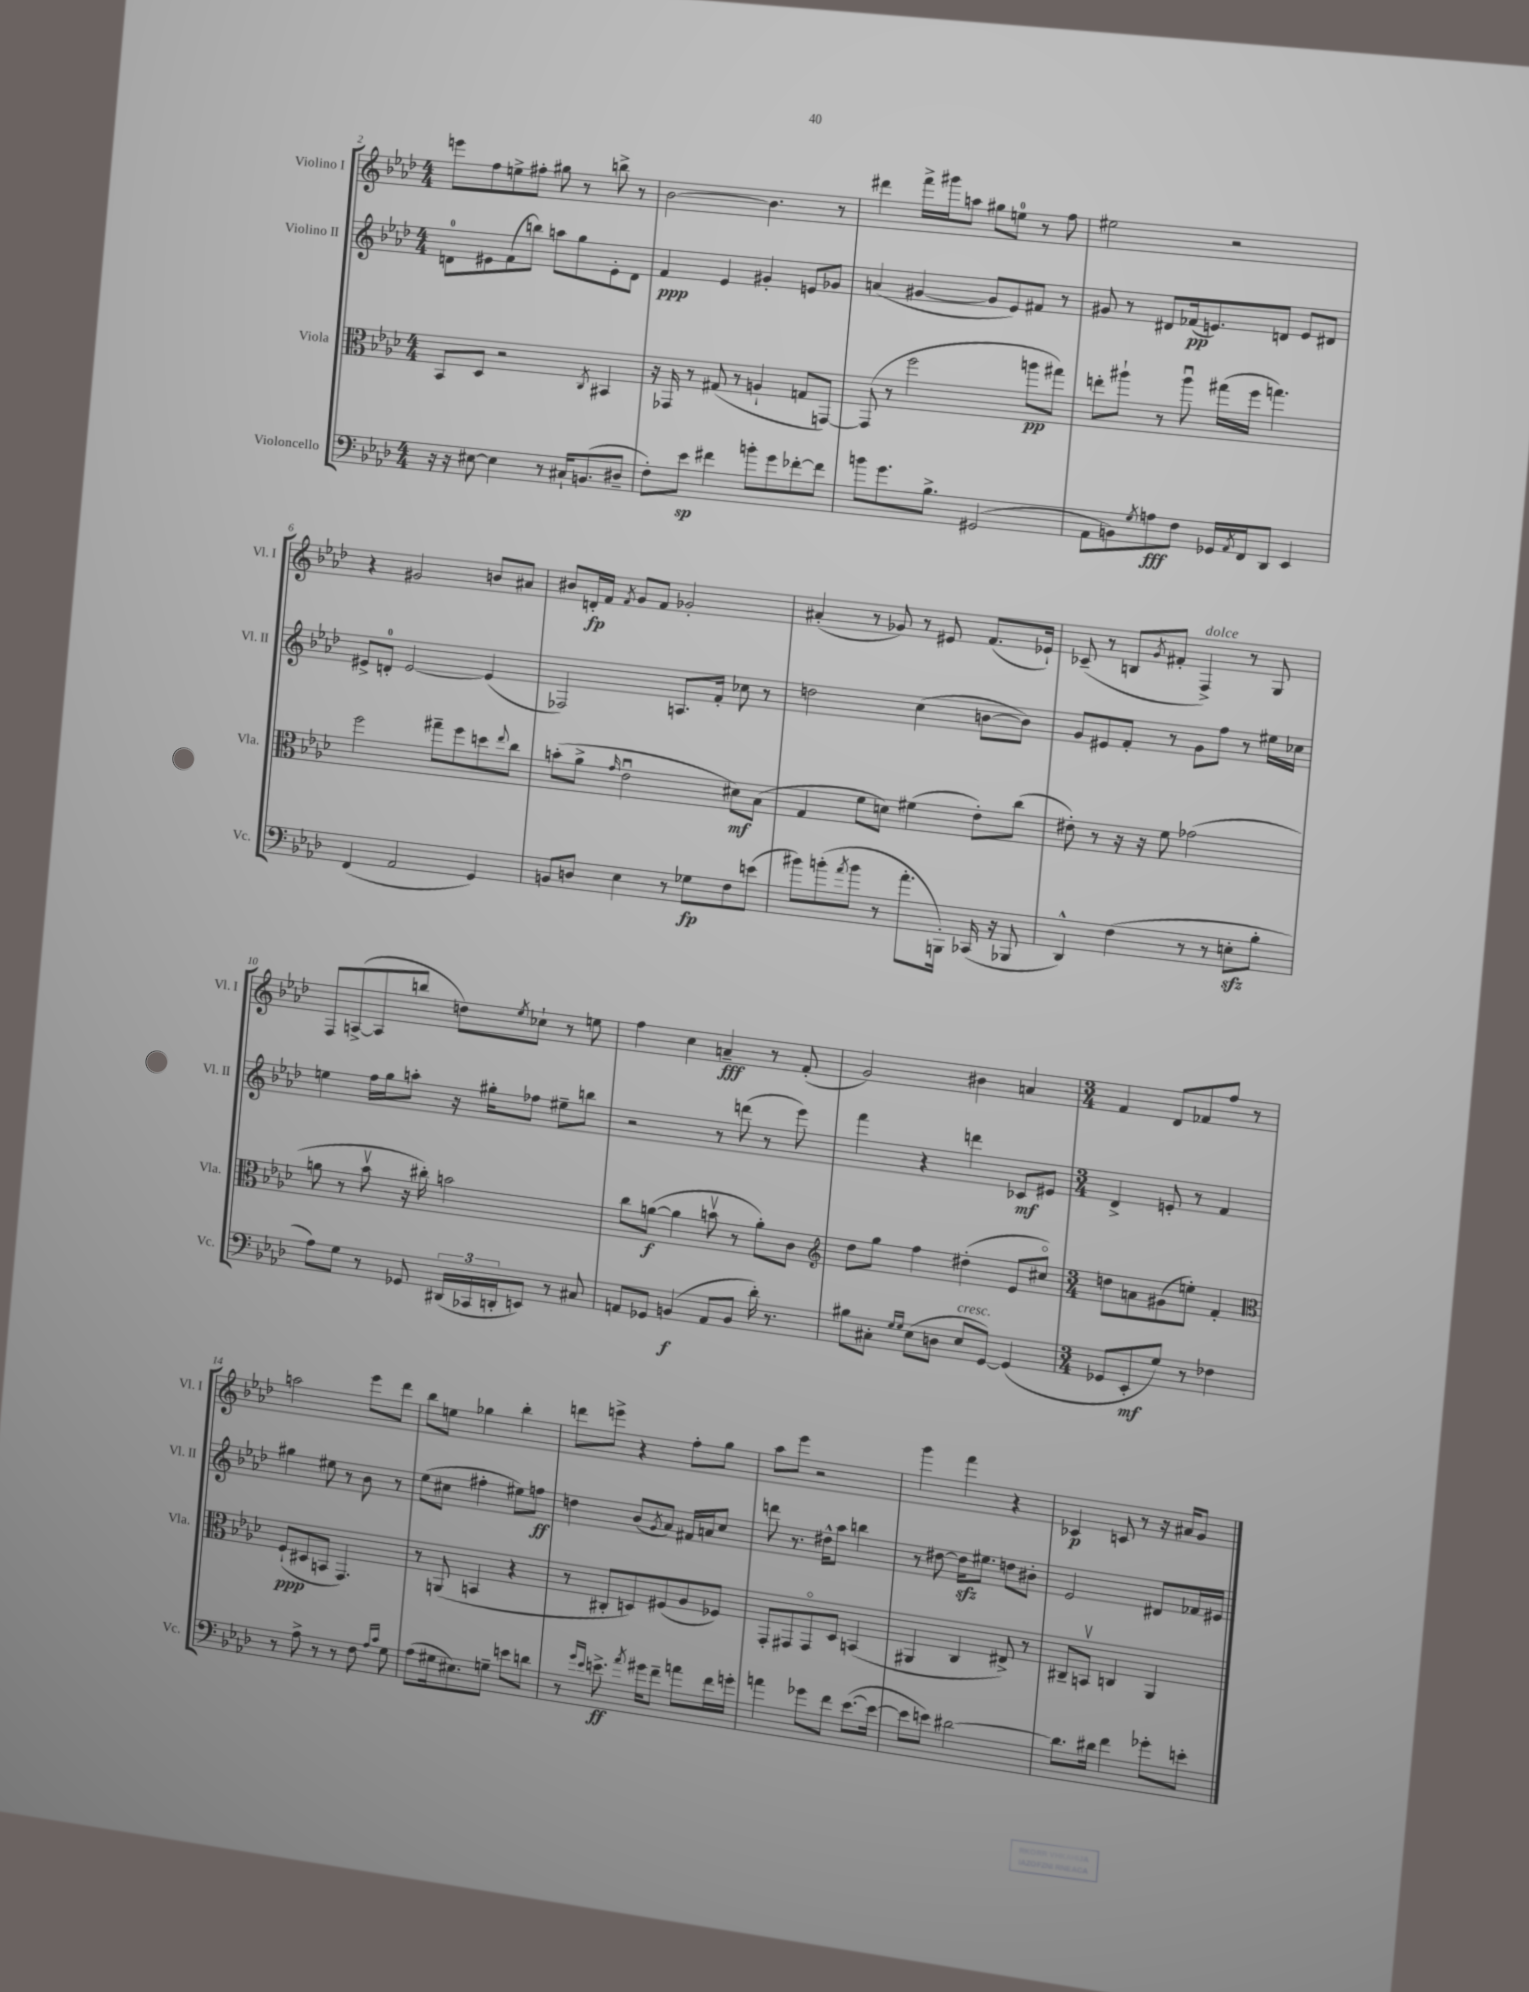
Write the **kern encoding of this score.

**kern	**dynam	**kern	**dynam	**kern	**dynam	**kern	**dynam
*part4	*part4	*part3	*part3	*part2	*part2	*part1	*part1
*staff4	*staff4	*staff3	*staff3	*staff2	*staff2	*staff1	*staff1
*I"Violoncello	*	*I"Viola	*	*I"Violino II	*	*I"Violino I	*
*I'Vc.	*	*I'Vla.	*	*I'Vl. II	*	*I'Vl. I	*
*clefF4	*	*clefC3	*	*clefG2	*	*clefG2	*
*k[b-e-a-d-]	*	*k[b-e-a-d-]	*	*k[b-e-a-d-]	*	*k[b-e-a-d-]	*
*M4/4	*	*M4/4	*	*M4/4	*	*M4/4	*
=2	=2	=2	=2	=2	=2	=2	=2
16r	.	8BB-/L	.	8dn\L	.	8eeen\L	.
16r	.	.	.	.	.	.	.
[8E#X\	.	8D-/J	.	8e#X\	.	8ff\	.
4E#\]	.	2r	.	(8f\	.	8een^\	.
.	.	.	.	8bbn\J)	.	8ff#X'\J	.
8r	.	.	.	8aan\L	.	8gg#X\	.
16C#X`/KL	.	.	.	8gg\	.	8r	.
(8.BBn/	.	.	.	.	.	.	.
.	.	8qC/	.	.	.	.	.
.	.	4BB#X/	.	8e#'\	.	8bbn^\	.
8D#X~/J	.	.	.	8d\J	.	8r	.
=3	=3	=3	=3	=3	=3	=3	=3
8F'\L)	.	16r	.	4f/	ppp	[2b-\	.
.	.	16GG-X/	.	.	.	.	.
8e-\J	sp	8r	.	.	.	.	.
4f#X\	.	(8G#X/	.	4e-/	.	.	.
.	.	8r	.	.	.	.	.
8bn'\L	.	4An`/	.	4g#X'/	.	4.b-\]	.
8g\	.	.	.	.	.	.	.
[8f-X'\	.	8Gn/L	.	8en/L	.	.	.
8f-\J]	.	[8GGn/J)	.	8g-X/J	.	8r	.
=4	=4	=4	=4	=4	=4	=4	=4
8bn\L	.	(8GG/]	.	(4an/	.	4ddd#X\	.
8.g\	.	8r	.	.	.	.	.
.	.	2ff\	.	[4g#X/	.	16fff^\LL	.
8.B-^\J	.	.	.	.	.	16ggg#X\J	.
.	.	.	.	.	.	8aan\J	.
(2GG#X/	.	.	.	8g#/L]	.	8gg#X\L	.
.	.	.	.	8e-/)	.	8een\J	.
.	.	8aan\L	pp	8f#X/J	.	8r	.
.	.	8gg#X\J)	.	8r	.	8ff\	.
=5	=5	=5	=5	=5	=5	=5	=5
8AA-\L	.	8een'\L	.	8g#X/	.	2ee#X\	.
8BBn\)	.	8aa#X`\J	.	8r	.	.	.
8qG/	.	.	.	.	.	.	.
8An\	fff	8r	.	8d#X/L	.	.	.
8F\J	.	8aa#u\	.	(16f-X/k	pp	.	.
.	.	.	.	8.en/)	.	.	.
16GG-X/LL	.	(16gg#X\LL	.	.	.	2r	.
8qAA-/	.	.	.	.	.	.	.
16FF/J	.	16ff\JJ	.	.	.	.	.
8DD-/J	.	4.ggn\)	.	8dn/J	.	.	.
4EE-/	.	.	.	8e/L	.	.	.
.	.	.	.	8d#X/J	.	.	.
!!LO:LB:g=z
=6	=6	=6	=6	=6	=6	=6	=6
(4FF/	.	2ff\	.	8e#X^/L	.	4r	.
.	.	.	.	8dn'/J	.	.	.
2AA-/	.	.	.	[2e#/	.	2g#X/	.
.	.	8gg#X~\L	.	.	.	.	.
.	.	8ff\	.	.	.	.	.
4GG/)	.	8ddn\	.	(4e#/]	.	8bn/L	.
.	.	8qqee-/	.	.	.	.	.
.	.	8cc\J	.	.	.	8a#X/J	.
=7	=7	=7	=7	=7	=7	=7	=7
8BBn/L	.	(8bn'\L	.	2F-X/)	.	8b#X/L	.
8Dn/J	.	8a-^\J	.	.	.	16dn'/L	fp
.	.	.	.	.	.	16f/JJ	.
.	.	16qqg/	.	.	.	8qf/	.
4E-\	.	2e-u\	.	.	.	8g/L	.
.	.	.	.	.	.	8f/J	.
8r	.	.	.	8.An/L	.	2g-X'/	.
8G-X\L	fp	.	.	.	.	.	.
.	.	.	.	16f'/Jk	.	.	.
8F\	.	8d#X\L)	mf	8cc-X\	.	.	.
(8en\J	.	(8B-\J	.	8r	.	.	.
=8	=8	=8	=8	=8	=8	=8	=8
8b#X\L)	.	4G/	.	2ddn\	.	(4a#X'/	.
(8bn'\	.	.	.	.	.	.	.
8qa-/	.	.	.	.	.	.	.
8b\J	.	8f\L	.	.	.	8r	.
8r	.	8dn\J)	.	.	.	8g-X/)	.
8.a-'\L	.	(4f#X\	.	(4cc\	.	8r	.
.	.	.	.	.	.	8e#X/	.
16BBBn'\Jk)	.	.	.	.	.	.	.
(16CC-X/	.	8e-'\L)	.	[8bn\L	.	(8.f/L	.
16r	.	.	.	.	.	.	.
8BBB-X/	.	(8cc\J	.	8b\J])	.	.	.
.	.	.	.	.	.	16e-X`/Jk)	.
=9	=9	=9	=9	=9	=9	=9	=9
4DD-^^/)	.	8e#X'\)	.	8g/L	.	(8c-X~/	.
.	.	8r	.	8e#X/	.	8r	.
(4F\	.	16r	.	8f'/J	.	8Bn/L	.
.	.	16r	.	.	.	.	.
.	.	.	.	.	.	8qg/	.
.	.	8f\	.	8r	.	8f#X'/J	.
!	!	!	!	!	!	!LO:TX:a:i:t=dolce	!
8r	.	(2g-X\	.	8g\L	.	4F^/)	.
8r	.	.	.	8ff\J	.	.	.
8Enzz'\L	.	.	.	8r	.	8r	.
8B-'\J	.	.	.	16ee#X\LL	.	8G/	.
.	.	.	.	16cc-X\JJ	.	.	.
!!LO:LB:g=z
=10	=10	=10	=10	=10	=10	=10	=10
8A-\L)	.	8an\	.	4een\	.	8F/L	.
8G\J	.	8r	.	.	.	([8An^/	.
8r	.	8b-v\	.	16ff\LL	.	8A/]	.
.	.	.	.	16gg\J	.	.	.
8GG-X/	.	16r	.	8aan'\J	.	8bbn/J	.
.	.	16cc#X'\)	.	.	.	.	.
(24DD#X/LL	.	2bn\	.	16r	.	8ddn\L)	.
24CC-X/	.	.	.	.	.	.	.
.	.	.	.	16gg#X'\KL	.	.	.
24DDn'/J	.	.	.	.	.	.	.
.	.	.	.	.	.	8qee-/	.
8EEn/J)	.	.	.	8ff-X\J	.	8cc-X`\J	.
8r	.	.	.	8ee#X~\L	.	8r	.
8C#X/	.	.	.	8bbn\J	.	8een\	.
=11	=11	=11	=11	=11	=11	=11	=11
8AAn/L	.	8cc\L	.	2r	.	4ff\	.
8GG-X/J	.	([8an\J	f	.	.	.	.
(4BBn/	f	4a\]	.	.	.	4cc\	.
8AA/L	.	8bnv\	.	8r	.	4an~/	fff
8BB/J	.	8r	.	(8dddn\	.	.	.
16d-'\)	.	8a'\L)	.	8r	.	8r	.
8.r	.	.	.	.	.	.	.
.	.	8c\J	.	8eee-\)	.	(8f'/	.
=12	=12	=12	=12	=12	=12	=12	=12
*	*	*clefG2	*	*	*	*	*
8B#X\L	.	8dd-\L	.	4fff\	.	2g/)	.
8C#X'\J	.	8gg\J	.	.	.	.	.
16qqG/LL	.	.	.	.	.	.	.
16qqG/JJ	.	.	.	.	.	.	.
(8E-\L	.	4ff\	.	4r	.	.	.
8Dn\J	.	.	.	.	.	.	.
!LO:TX:a:i:t=cresc.	!	!	!	!	!	!	!
8E-/L	.	(4dd#X'\	.	4dddn\	.	4b#X\	.
[8GG/J)	.	.	.	.	.	.	.
(4GG/]	.	8e-/L	.	8c-X/L	mf	4an/	.
.	.	8cc#X/J)	.	8e#X/J	.	.	.
=13	=13	=13	=13	=13	=13	=13	=13
*M3/4	*	*M3/4	*	*M3/4	*	*M3/4	*
8GG-X/L	.	8ddn\L	.	4d-^/	.	4f/	.
8EE-'/	mf	8an\	.	.	.	.	.
8G/J)	.	(8g#X\	.	8en'/	.	8d-/L	.
8r	.	8een'\J)	.	8r	.	8f-X/	.
4F-X\	.	4f'/	.	4f/	.	8ff/J	.
.	.	.	.	.	.	8r	.
!!LO:LB:g=z
=14	=14	=14	=14	=14	=14	=14	=14
*	*	*clefC3	*	*	*	*	*
8r	.	(8F`/L	ppp	4gg#X\	.	2aan\	.
8A-^\	.	8D#X/	.	.	.	.	.
8r	.	8BBn/J	.	8ee#X\	.	.	.
8r	.	4.GG/)	.	8r	.	.	.
8F\	.	.	.	8b-\	.	8eee-\L	.
16qqA-/LL	.	.	.	.	.	.	.
16qqc/JJ	.	.	.	.	.	.	.
8G\	.	.	.	8r	.	8ddd-\J	.
=15	=15	=15	=15	=15	=15	=15	=15
(8A-\L	.	8r	.	(8ee-\L	.	8bb-\L	.
16G#X\k	.	(8AAn/	.	8cc#X\J	.	8een\J	.
8.E#X\)	.	.	.	.	.	.	.
.	.	4BBn/	.	4ff#X'\	.	4gg-X\	.
8Gn~\J	.	.	.	.	.	.	.
8en\L	.	4r	.	8ee#X\L)	.	4bb-'\	.
8dn\J	.	.	.	8ffn\J	ff	.	.
=16	=16	=16	=16	=16	=16	=16	=16
8r	.	8r	.	4ddn\	.	8dddn\L	.
16qqg/LL	.	.	.	.	.	.	.
16qqe-/JJ	.	.	.	.	.	.	.
8.en^\	ff	8C#X'/L	.	.	.	8eeen^\J	.
.	.	8Dn/)	.	(8b-/L	.	4r	.
8qa-/	.	.	.	.	.	.	.
16g#X\KL	.	.	.	.	.	.	.
.	.	.	.	8qg/	.	.	.
8f~\J	.	(8F#X/	.	8a-/J)	.	.	.
8an\L	.	8A-/	.	16f#X/LL	.	8ff'\L	.
.	.	.	.	16an/J	.	.	.
16f\L	.	8F-X/J)	.	8cc/J	.	8gg\J	.
16gn'\JJ	.	.	.	.	.	.	.
=17	=17	=17	=17	=17	=17	=17	=17
4an\	.	8GG'/L	.	8dddn\	.	8aa-\L	.
.	.	8GG#X/	.	8.r	.	8eee-\J	.
8g-X\L	.	8GG#/	.	.	.	2r	.
.	.	.	.	16dd#X^^\KL	.	.	.
8f\J	.	8D-/J	.	8aa-\J	.	.	.
([8.e-\L	.	(4BBn/	.	4bbn\	.	.	.
16e-\Jk_	.	.	.	.	.	.	.
=18	=18	=18	=18	=18	=18	=18	=18
8e-\L]	.	4AA#X/	.	8r	.	4ggg\	.
8en\J)	.	.	.	[8dd#X\	.	.	.
[2d#X\	.	4C/	.	16dd#zz\KL]	.	4fff\	.
.	.	.	.	8.ee#X\J	.	.	.
.	.	8E#X^/)	.	8ddn\L	.	4r	.
.	.	8r	.	8b#X'\J	.	.	.
=19	=19	=19	=19	=19	=19	=19	=19
8.d#\L]	.	8C#X~/L	.	2e-/	.	4c-X/	p
.	.	8BBnv/J	.	.	.	.	.
16d#X\Jk	.	.	.	.	.	.	.
4f\	.	4Cn/	.	.	.	8cn/	.
.	.	.	.	.	.	8r	.
8g-X'\L	.	4AA-/	.	8d#X/L	.	16r	.
.	.	.	.	.	.	16a#X/KL	.
8en'\J	.	.	.	16f-X/L	.	8g/J	.
.	.	.	.	16e#X/JJ	.	.	.
==	==	==	==	==	==	==	==
*-	*-	*-	*-	*-	*-	*-	*-
